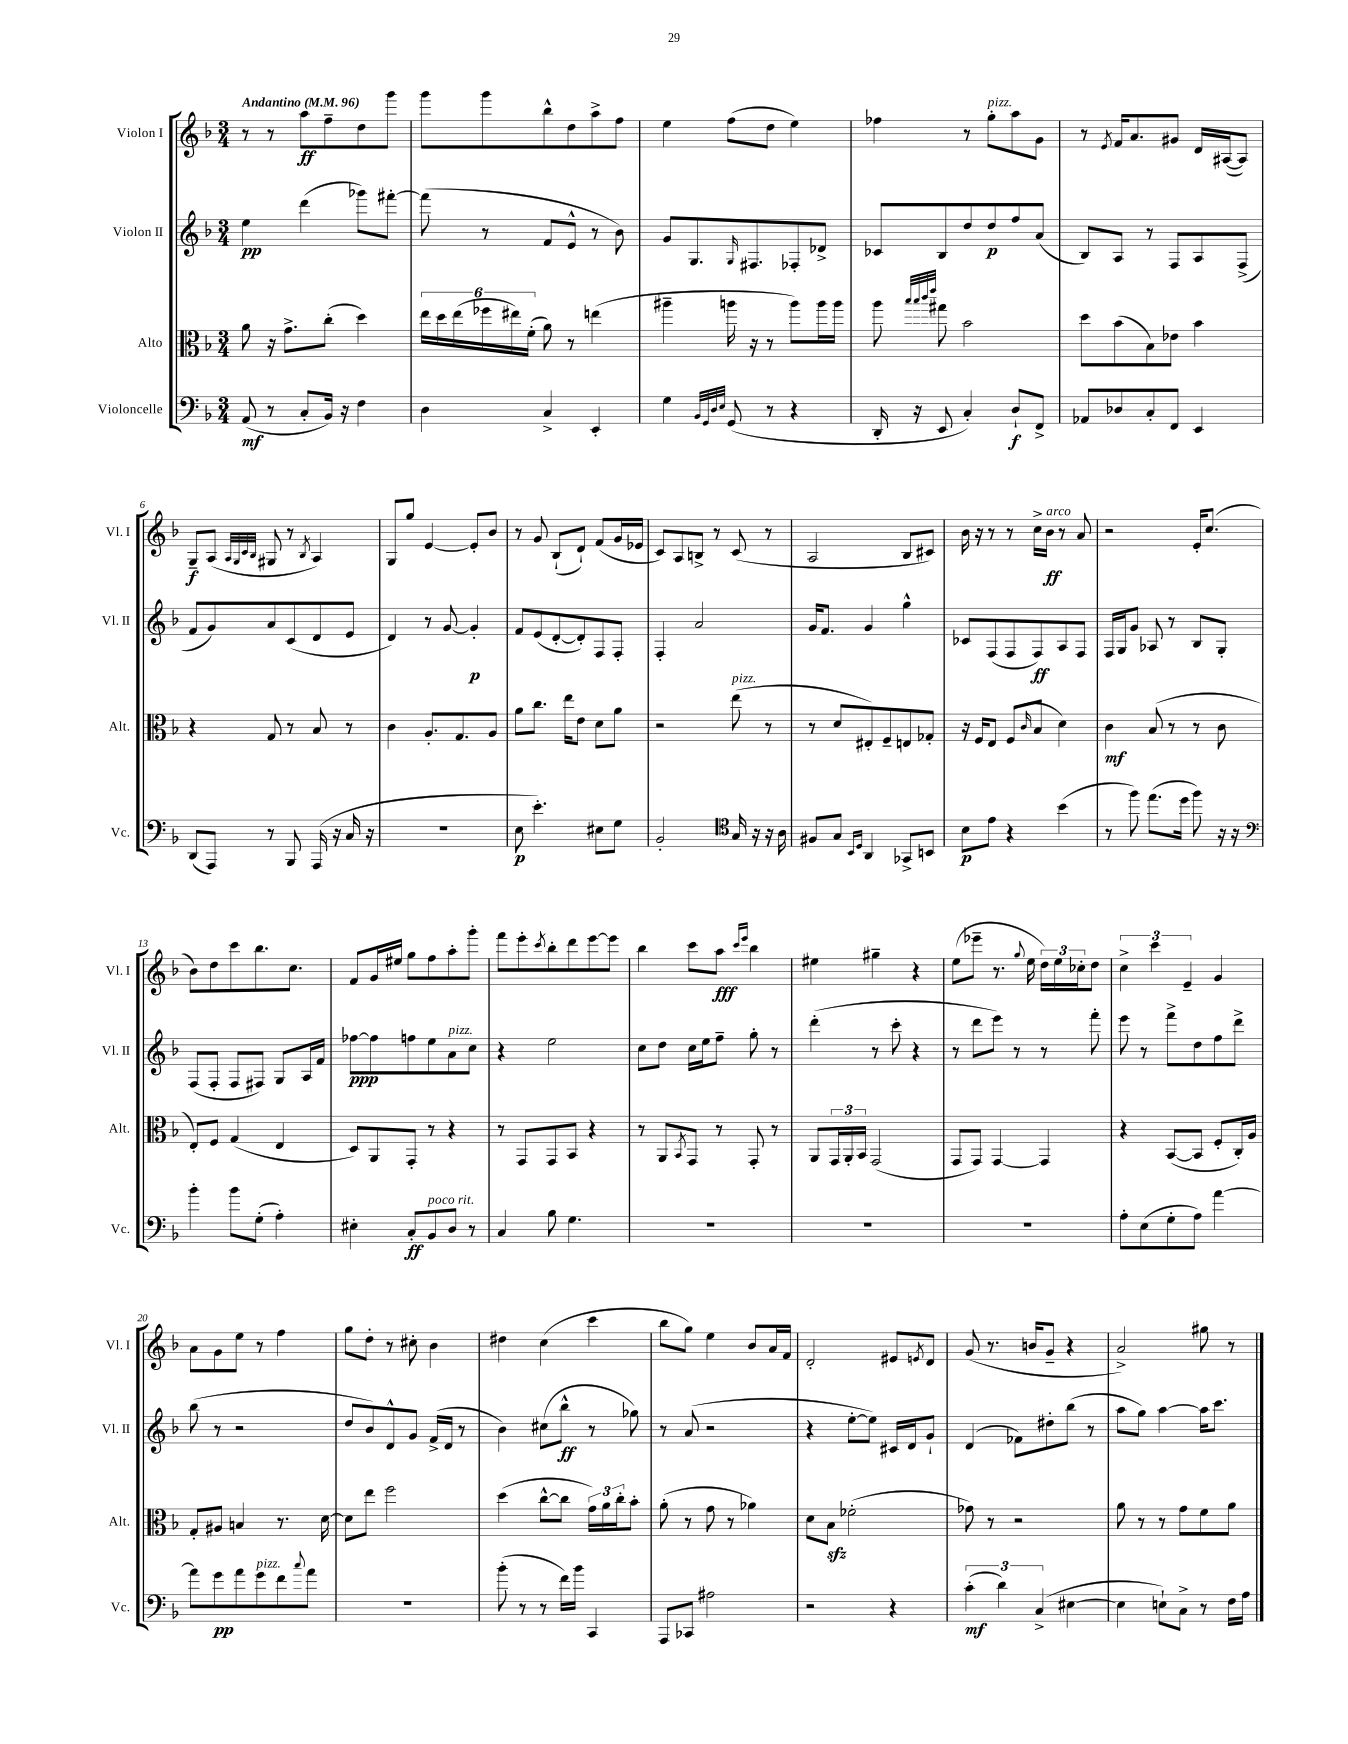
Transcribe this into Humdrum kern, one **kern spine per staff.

**kern	**dynam	**kern	**dynam	**kern	**dynam	**kern	**dynam
*part4	*part4	*part3	*part3	*part2	*part2	*part1	*part1
*staff4	*staff4	*staff3	*staff3	*staff2	*staff2	*staff1	*staff1
*I"Violoncelle	*	*I"Alto	*	*I"Violon II	*	*I"Violon I	*
*I'Vc.	*	*I'Alt.	*	*I'Vl. II	*	*I'Vl. I	*
*clefF4	*	*clefC3	*	*clefG2	*	*clefG2	*
*k[b-]	*	*k[b-]	*	*k[b-]	*	*k[b-]	*
*M3/4	*	*M3/4	*	*M3/4	*	*M3/4	*
*MM96	*	*MM96	*	*MM96	*	*MM96	*
=1	=1	=1	=1	=1	=1	=1	=1
!	!	!	!	!	!	!LO:TX:a:B:t=Andantino	!
(8AA/	mf	8a\	.	4ee\	pp	8r	.
8r	.	16r	.	.	.	8r	.
.	.	8.g^\L	.	.	.	.	.
8C'/L	.	.	.	(4ddd\	.	8aa\L	ff
16BB-/Jk)	.	(8cc'\J	.	.	.	8ff~\	.
16r	.	.	.	.	.	.	.
4F\	.	4dd\)	.	8ggg-X\L)	.	8dd\	.
.	.	.	.	[8fff#X'\J	.	8ggg\J	.
=2	=2	=2	=2	=2	=2	=2	=2
4D\	.	24ee\LL	.	(8fff#\]	.	8ggg\L	.
.	.	24dd\	.	.	.	.	.
.	.	(24ee\	.	.	.	.	.
.	.	24ff-X\	.	8r	.	8ggg\	.
.	.	24ee#X\)	.	.	.	.	.
.	.	(24f'\JJ	.	.	.	.	.
4C^/	.	8a\)	.	8f/L	.	8bb-^^\	.
.	.	8r	.	8e^^/J	.	8dd\	.
4EE'/	.	(4een\	.	8r	.	8aa^\	.
.	.	.	.	8b-\)	.	8ff\J	.
=3	=3	=3	=3	=3	=3	=3	=3
4G\	.	4aa#X~\	.	8g/L	.	4ee\	.
.	.	.	.	8.G/	.	.	.
32qqBB-/LLL	.	.	.	.	.	.	.
32qqGG/	.	.	.	.	.	.	.
32qqD/	.	.	.	.	.	.	.
32qqE/JJJ	.	.	.	.	.	.	.
(8GG/	.	16aan\	.	.	.	(8ff\L	.
.	.	.	.	16qqG/	.	.	.
.	.	16r	.	8.F#X/	.	.	.
8r	.	8r	.	.	.	8dd\J	.
4r	.	8aa\L)	.	8F-X'/	.	4ee\)	.
.	.	16aa\L	.	8d-X^/J	.	.	.
.	.	16aa\JJ	.	.	.	.	.
=4	=4	=4	=4	=4	=4	=4	=4
16DD'/	.	8aa\	.	8c-X/L	.	4ff-X\	.
16r	.	.	.	.	.	.	.
.	.	32qqbb-/LLL	.	.	.	.	.
.	.	32qqbb-/	.	.	.	.	.
.	.	32qqccc/	.	.	.	.	.
.	.	32qqeee/JJJ	.	.	.	.	.
8EE/	.	8gg#X\	.	8B-/	.	.	.
4C'/)	.	2b-\	.	8dd/	.	8r	.
!	!	!	!	!	!	!LO:TX:a:i:t=pizz.	!
.	.	.	.	8dd/	p	8gg'\L	.
8D`/L	f	.	.	8ff/	.	8aa\	.
8FF^/J	.	.	.	(8a/J	.	8g\J	.
=5	=5	=5	=5	=5	=5	=5	=5
8AA-X/L	.	8dd\L	.	8B-/L)	.	8r	.
.	.	.	.	.	.	8qe/	.
8D-X/	.	(8b-\	.	8A/J	.	16f/KL	.
.	.	.	.	.	.	8.a/	.
8C'/	.	8B-\)	.	8r	.	.	.
8FF/J	.	8e-X\J	.	8F/L	.	8g#X/J	.
4EE/	.	4b-\	.	8A/	.	16d/LL	.
.	.	.	.	.	.	([16A#X/J	.
.	.	.	.	(8F^/J	.	8A#/J])	.
!!LO:LB:g=z
=6	=6	=6	=6	=6	=6	=6	=6
(8DD/L	.	4r	.	8f/L	.	8G~/L	f
8AAA/J)	.	.	.	8g/)	.	(8A/J	.
.	.	.	.	.	.	32qqA/LLL	.
.	.	.	.	.	.	32qqG/	.
.	.	.	.	.	.	32qqc/	.
.	.	.	.	.	.	32qqB-/JJJ	.
8r	.	8G/	.	8a/	.	8G#X/	.
8BBB-/	.	8r	.	(8c/	.	8r	.
.	.	.	.	.	.	8qB-/	.
(16AAA/	.	8B-/	.	8d/	.	4A/)	.
16r	.	.	.	.	.	.	.
16C/	.	8r	.	8e/J	.	.	.
16r	.	.	.	.	.	.	.
=7	=7	=7	=7	=7	=7	=7	=7
2.r	.	4c\	.	4d/)	.	8G/L	.
.	.	.	.	.	.	8gg/J	.
.	.	8.A'/L	.	8r	.	[4e/	.
.	.	.	.	[8g/	.	.	.
.	.	8.G/	.	.	.	.	.
.	.	.	.	4g'/]	p	8e'/L]	.
.	.	8A/J	.	.	.	8b-/J	.
=8	=8	=8	=8	=8	=8	=8	=8
8E\	p	8a\L	.	8f/L	.	8r	.
4.e'\)	.	8.cc\J	.	(8e/	.	8g/	.
.	.	.	.	[8d'/	.	(8B-`/L	.
.	.	16ee\KL	.	.	.	.	.
.	.	8e\J	.	8d'/])	.	8d`/J)	.
8E#X\L	.	8d\L	.	8F/	.	(8f/L	.
8G\J	.	8a\J	.	8F'/J	.	16g/L	.
.	.	.	.	.	.	16e-X/JJ	.
=9	=9	=9	=9	=9	=9	=9	=9
2BB-'/	.	2r	.	4F'/	.	8c/L)	.
.	.	.	.	.	.	8A/	.
.	.	.	.	2a/	.	8Bn^/J	.
.	.	.	.	.	.	8r	.
*clefC4	*	*	*	*	*	*	*
!	!	!LO:TX:a:i:t=pizz.	!	!	!	!	!
16G/	.	(8ee\	.	.	.	(8c/	.
16r	.	.	.	.	.	.	.
16r	.	8r	.	.	.	8r	.
16A\	.	.	.	.	.	.	.
=10	=10	=10	=10	=10	=10	=10	=10
8F#X/L	.	8r	.	16g/KL	.	2A/	.
.	.	.	.	8.f/J	.	.	.
8G/J	.	8d/L	.	.	.	.	.
16qqBB-/LL	.	.	.	.	.	.	.
16qqD/JJ	.	.	.	.	.	.	.
4AA/	.	8E#X'/)	.	4g/	.	.	.
.	.	8F~/	.	.	.	.	.
8GG-X^/L	.	8En/	.	4gg^^\	.	8B-/L	.
8BBn/J	.	8G-X'/J	.	.	.	8c#X/J)	.
=11	=11	=11	=11	=11	=11	=11	=11
8B-\L	p	16r	.	8c-X/L	.	16b-\	.
.	.	16F/KL	.	.	.	16r	.
8e\J	.	8E/J	.	(8F/	.	8r	.
4r	.	(8F/L	.	8F/	.	8r	.
.	.	16qqc/	.	.	.	.	.
.	.	8B-/J	.	8F/)	ff	16cc^\LL	.
!	!	!	!	!	!	!LO:TX:a:i:t=arco	!
.	.	.	.	.	.	16b-\JJ	ff
(4b-\	.	4d\)	.	8A/	.	8r	.
.	.	.	.	8F/J	.	8a/	.
=12	=12	=12	=12	=12	=12	=12	=12
8r	.	4c\	mf	16F/LL	.	2r	.
.	.	.	.	16G/J	.	.	.
8ff\)	.	.	.	8g/J	.	.	.
(8.ee\L	.	(8B-/	.	8A-X/	.	.	.
.	.	8r	.	8r	.	.	.
16dd\Jk	.	.	.	.	.	.	.
8ff\)	.	8r	.	8B-/L	.	16e'/KL	.
.	.	.	.	.	.	(8.cc/J	.
16r	.	8c\	.	8G'/J	.	.	.
16r	.	.	.	.	.	.	.
!!LO:LB:g=z
=13	=13	=13	=13	=13	=13	=13	=13
*clefF4	*	*	*	*	*	*	*
4b-'\	.	8E'/L)	.	(8F/L	.	8b-\L)	.
.	.	8F/J	.	8F'/J	.	8dd\	.
8b-\L	.	(4G/	.	8F/L	.	8ccc\	.
(8G'\J	.	.	.	8F#X/J)	.	8.bb-\	.
4A'\)	.	4E/	.	8G/L	.	.	.
.	.	.	.	.	.	8.cc\J	.
.	.	.	.	16A/L	.	.	.
.	.	.	.	16f/JJ	.	.	.
=14	=14	=14	=14	=14	=14	=14	=14
4E#X'\	.	8D/L)	.	[8ff-X\L	ppp	8f/L	.
.	.	8AA/	.	8ff-\]	.	16g/L	.
.	.	.	.	.	.	16ee#X/JJ	.
8C'/L	ff	8GG'/J	.	8ffn\	.	8gg\L	.
!LO:TX:a:i:t=poco rit.	!	!	!	!	!	!	!
8BB-/	.	8r	.	8ee\	.	8ff\	.
!	!	!	!	!LO:TX:a:i:t=pizz.	!	!	!
8D/J	.	4r	.	8a\	.	8aa'\	.
8r	.	.	.	8cc\J	.	8ggg'\J	.
=15	=15	=15	=15	=15	=15	=15	=15
4C/	.	8r	.	4r	.	8fff\L	.
.	.	8GG/L	.	.	.	8eee'\	.
.	.	.	.	.	.	8qccc/	.
8B-\	.	8GG/	.	2ee\	.	8bb-'\	.
4.G\	.	8BB-/J	.	.	.	8ddd\	.
.	.	4r	.	.	.	[8eee\	.
.	.	.	.	.	.	8eee\J]	.
=16	=16	=16	=16	=16	=16	=16	=16
2.r	.	8r	.	8cc\L	.	4bb-\	.
.	.	8AA/L	.	8dd\J	.	.	.
.	.	8qBB-/	.	.	.	.	.
.	.	8GG/J	.	16cc\LL	.	8ccc\L	.
.	.	.	.	16ee\J	.	.	.
.	.	8r	.	8ff~\J	.	8aa\J	fff
.	.	.	.	.	.	16qqccc/LL	.
.	.	.	.	.	.	16qqeee/JJ	.
.	.	8GG'/	.	8gg'\	.	4bb-\	.
.	.	8r	.	8r	.	.	.
=17	=17	=17	=17	=17	=17	=17	=17
2.r	.	8AA/L	.	(4ddd'\	.	4ee#X\	.
.	.	24GG/L	.	.	.	.	.
.	.	24AA'/	.	.	.	.	.
.	.	24BB-/JJ	.	.	.	.	.
.	.	(2GG/	.	8r	.	4gg#X~\	.
.	.	.	.	8ccc'\	.	.	.
.	.	.	.	4r	.	4r	.
=18	=18	=18	=18	=18	=18	=18	=18
2.r	.	8GG/L	.	8r	.	(8ee\L	.
.	.	8GG/J)	.	8ddd\L	.	8eee-X~\J	.
.	.	[4GG/	.	8eee\J)	.	8.r	.
.	.	.	.	8r	.	.	.
.	.	.	.	.	.	8qqgg/	.
.	.	.	.	.	.	16ee\	.
.	.	4GG/]	.	8r	.	24dd\LL)	.
.	.	.	.	.	.	24ee\	.
.	.	.	.	.	.	24cc-X'\J	.
.	.	.	.	8fff'\	.	8dd\J	.
=19	=19	=19	=19	=19	=19	=19	=19
8A'\L	.	4r	.	8eee\	.	6cc^\	.
(8E\	.	.	.	8r	.	.	.
.	.	.	.	.	.	6ccc\	.
8G'\	.	([8BB-/L	.	8fff^\L	.	.	.
.	.	.	.	.	.	6e~/	.
8A\J)	.	8BB-/J]	.	8dd\	.	.	.
[4a\	.	8F'/L	.	8ff\	.	4g/	.
.	.	16C'/L)	.	8ddd^\J	.	.	.
.	.	16A/JJ	.	.	.	.	.
!!LO:LB:g=z
=20	=20	=20	=20	=20	=20	=20	=20
8a\L]	.	8G'/L	.	(8bb-\	.	8a\L	.
8g\	pp	8A#X/J	.	8r	.	8g\	.
8a\	.	4Bn/	.	2r	.	8ee\J	.
!LO:TX:a:i:t=pizz.	!	!	!	!	!	!	!
8g\	.	.	.	.	.	8r	.
8f\	.	8.r	.	.	.	4ff\	.
8qqcc/	.	.	.	.	.	.	.
8a\J	.	.	.	.	.	.	.
.	.	[16d\	.	.	.	.	.
=21	=21	=21	=21	=21	=21	=21	=21
2.r	.	8d\L]	.	8dd/L	.	8gg\L	.
.	.	8ee\J	.	8b-/)	.	8dd'\J	.
.	.	2ff\	.	8d^^/	.	8r	.
.	.	.	.	8g/J	.	8cc#X'\	.
.	.	.	.	(16f^/LL	.	4b-\	.
.	.	.	.	16d/JJ	.	.	.
.	.	.	.	8r	.	.	.
=22	=22	=22	=22	=22	=22	=22	=22
(8b-'\	.	(4dd\	.	4b-\)	.	4dd#X\	.
8r	.	.	.	.	.	.	.
8r	.	[8cc^^\L	.	(8cc#X\L	.	(4cc\	.
16f\LL)	.	8cc\J]	.	8bb-^^\J	ff	.	.
16b-\JJ	.	.	.	.	.	.	.
4CC/	.	24g\LL)	.	8r	.	4ccc\	.
.	.	24a\	.	.	.	.	.
.	.	24cc'\J	.	.	.	.	.
.	.	8b-'\J	.	8gg-X\)	.	.	.
=23	=23	=23	=23	=23	=23	=23	=23
8AAA/L	.	(8a'\	.	8r	.	8bb-\L	.
8CC-X/J	.	8r	.	(8a/	.	8gg\J)	.
2A#X\	.	8g\	.	2r	.	4ee\	.
.	.	8r	.	.	.	.	.
.	.	4a-X\)	.	.	.	8b-/L	.
.	.	.	.	.	.	16a/L	.
.	.	.	.	.	.	16f/JJ	.
=24	=24	=24	=24	=24	=24	=24	=24
2r	.	8d\L	.	4r	.	2d'/	.
.	.	8B-zz\J	.	.	.	.	.
.	.	(2f-X'\	.	[8ee'\L	.	.	.
.	.	.	.	8ee\J])	.	.	.
4r	.	.	.	16c#X/LL	.	8e#X/L	.
.	.	.	.	16d/J	.	.	.
.	.	.	.	.	.	8qen/	.
.	.	.	.	8g`/J	.	8d/J	.
=25	=25	=25	=25	=25	=25	=25	=25
(6c'\	mf	8g-X\)	.	(4d/	.	(8g/	.
.	.	8r	.	.	.	8.r	.
6d\)	.	.	.	.	.	.	.
.	.	2r	.	8f-X\L)	.	.	.
.	.	.	.	.	.	16bn/KL	.
(6C^/	.	.	.	.	.	.	.
.	.	.	.	8dd#X'\	.	8g~/J	.
[4E#X\	.	.	.	(8bb-\J	.	4r	.
.	.	.	.	8r	.	.	.
=26	=26	=26	=26	=26	=26	=26	=26
4E#\]	.	8a\	.	8aa\L	.	2a^/)	.
.	.	8r	.	8gg\J)	.	.	.
8En`\L)	.	8r	.	[4aa\	.	.	.
8C^\J	.	8g\L	.	.	.	.	.
8r	.	8f\	.	16aa\KL]	.	8gg#X\	.
.	.	.	.	8.ccc\J	.	.	.
16F\LL	.	8a\J	.	.	.	8r	.
16A\JJ	.	.	.	.	.	.	.
==	==	==	==	==	==	==	==
*-	*-	*-	*-	*-	*-	*-	*-
